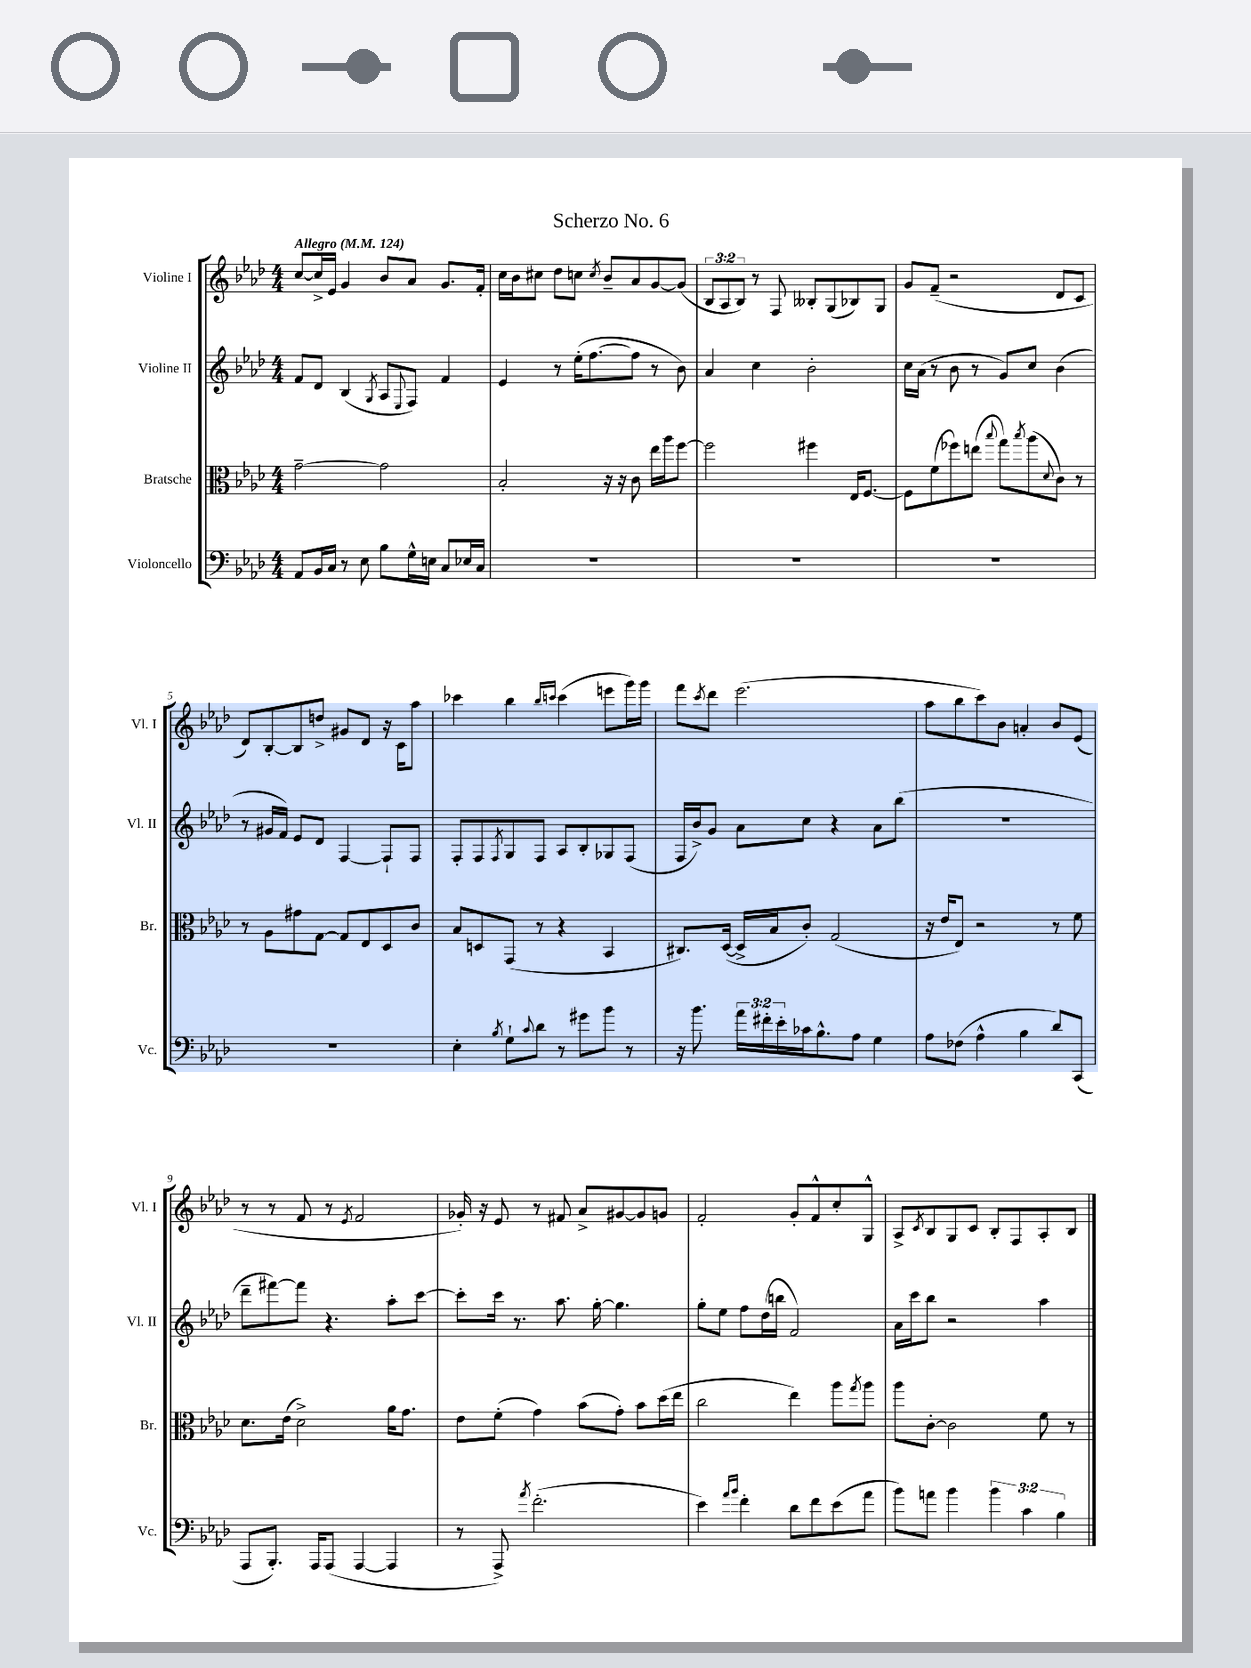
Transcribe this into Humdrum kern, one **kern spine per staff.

**kern	**kern	**kern	**kern
*part4	*part3	*part2	*part1
*staff4	*staff3	*staff2	*staff1
*I"Violoncello	*I"Bratsche	*I"Violine II	*I"Violine I
*I'Vc.	*I'Br.	*I'Vl. II	*I'Vl. I
*clefF4	*clefC3	*clefG2	*clefG2
*k[b-e-a-d-]	*k[b-e-a-d-]	*k[b-e-a-d-]	*k[b-e-a-d-]
*M4/4	*M4/4	*M4/4	*M4/4
*MM124	*MM124	*MM124	*MM124
=1	=1	=1	=1
!	!	!	!LO:TX:a:B:t=Allegro
8AA-/L	[2g~\	8f/L	[8cc/L
16BB-/L	.	8d-/J	16cc^/L]
16C/JJ	.	.	16e-/JJ
8r	.	(4B-/	4g/
8E-\	.	.	.
.	.	8qG/	.
8B-\L	2g\]	8A-/L	8b-/L
.	.	8qqE-/	.
16G^^\L	.	8F/J)	8a-/J
16En\JJ	.	.	.
8C/L	.	4f/	8.g/L
16E-X/L	.	.	.
16C/JJ	.	.	16f'/Jk
=2	=2	=2	=2
1r	2B-'/	4e-/	16cc\LL
.	.	.	16b-\J
.	.	.	8cc#X\J
.	.	8r	8dd-\L
.	.	(16ee-'\KL	8ccn\J
.	.	[8.ff\	.
.	.	.	8qcc/
.	16r	.	8b-~/L
.	16r	.	.
.	8c\	8ff\J]	8a-/
.	16ee-\LL	8r	[8g/
.	16aa-\J	.	.
.	[8ff\J	8b-\)	(8g/J]
=3	=3	=3	=3
1r	2ff\]	4a-/	12B-/L
.	.	.	12A-/
.	.	.	12B-/J)
.	.	4cc\	8r
.	.	.	8F/
.	4ff#X\	2b-'\	8B--X'/L
.	.	.	(8G/
.	16E-/KL	.	8B-X/)
.	[8.F/J	.	.
.	.	.	8G/J
=4	=4	=4	=4
1r	8F\L]	16cc\LL	8g/L
.	.	(16a-\JJ	.
.	(8f\	8r	(8f~/J
.	8ff-X\)	8b-\	2r
.	(8een\J	8r	.
.	8qqbb-/	.	.
.	8gg\L)	8g/L)	.
.	8qbb-/	.	.
.	(8aa-\	8cc/J	.
.	8qqd-/	.	.
.	8c\J)	(4b-\	8d-/L
.	8r	.	8c/J
!!LO:LB:g=z
=5	=5	=5	=5
1r	8r	8r	8d-/L)
.	8A-\L	16g#X/LL	[8B-'/
.	.	16f/JJ)	.
.	8g#X\	8e-/L	8B-/]
.	[8G\J	8d-/J	8ddn^/J
.	8G/L]	[4F/	8g#X/L
.	8E-/	.	8d-/J
.	8D-/	8F`/L]	16r
.	.	.	16c\KL
.	8c/J	8F/J	8aa-\J
=6	=6	=6	=6
4E-'\	8B-/L	8F'/L	4ccc-X\
.	8Dn/	8F/	.
8qB-/	.	8qF/	.
8G`\L	(8GG/J	8G/	4bb-\
8qqc/	.	.	.
8d-\J	8r	8F/J	.
.	.	.	16qqbb-/LL
.	.	.	16qqcccn/JJ
8r	4r	8A-/L	(4ccc\
8g#X\L	.	8B-'/	.
8b-\J	4BB-/	8G-X/	8eeen\L
8r	.	(8F/J	16ggg\L)
.	.	.	16ggg\JJ
=7	=7	=7	=7
16r	8.C#X/L)	16F/LL	8fff\L
8.b-\	.	16b-^/J)	.
.	.	.	8qccc/
.	.	8g/J	8ddd-\J
.	([16D-/Jk	.	.
24a-\LL	16D-^/LL]	8a-\L	(2.eee-\
24f#X'\	.	.	.
.	16B-/J	.	.
24e-'\	.	.	.
16c-X\J	8c'/J)	8cc\J	.
8.B-^^\	.	.	.
.	(2G/	4r	.
8A-\J	.	.	.
4G\	.	8a-\L	.
.	.	(8bb-\J	.
=8	=8	=8	=8
8A-\L	16r	1r	8aa-\L
.	16e-/KL	.	.
(8F-X\J	8E-/J)	.	8bb-\
4A-^^\	2r	.	8ccc\)
.	.	.	8b-\J
4B-\	.	.	4an'/
8d-/L)	8r	.	8b-/L
(8CC/J	8f\	.	(8e-/J
!!LO:LB:g=z
=9	=9	=9	=9
8AAA-/L	8.d-\L	8ddd-~\L	8r
8.BBB-'/J)	.	[8fff#X\)	8r
.	(16e-\Jk	.	.
.	2d-^\)	8fff#\J]	8f/
16AAA-/KL	.	.	.
(8AAA-/J	.	4.r	8r
.	.	.	8qe-/
[4AAA-/	.	.	2f/
4AAA-/]	16a-\KL	8aa-'\L	.
.	8.g\J	.	.
.	.	[8ccc\J	.
=10	=10	=10	=10
8r	8e-\L	8ccc'\L]	16g-X'/)
.	.	.	16r
8AAA-^/)	(8f'\J	16ccc\Jk	8e-/
.	.	8.r	.
8qa-/	.	.	.
(2.f'\	4g\)	.	8r
.	.	8.aa-\	8f#X/
.	(8b-\L	.	8a-^/L
.	.	[16gg'\	.
.	8g'\J)	4.gg\]	[8g#X/
.	8b-\L	.	8g#/]
.	(16dd-\L	.	8gn/J
.	16ee-\JJ	.	.
=11	=11	=11	=11
4e-\)	2cc\	8gg'\L	2f'/
.	.	8ee-\J	.
16qqa-/LL	.	.	.
16qqb-/JJ	.	.	.
4f'\	.	8ff\L	.
.	.	(16dd-\L	.
.	.	16bbn\JJ	.
8d-\L	4ee-\)	2f/)	8g'/L
8f\	.	.	8f^^/
(8e-\	8aa-\L	.	8cc'/
.	8qgg/	.	.
8a-\J	8aa-\J	.	8G^^/J
=12	=12	=12	=12
8b-\L)	8aa-\L	16a-\LL	8A-^/L
.	.	16ccc\J	.
.	.	.	8qc/
8an\J	[8c'\J	8bb-\J	8B-/
4b-\	2c\]	2r	8G/
.	.	.	8c/J
6b-\	.	.	8B-'/L
.	.	.	8F/
6c\	.	.	.
.	8f\	4aa-\	8A-'/
6B-\	.	.	.
.	8r	.	8B-/J
==	==	==	==
*-	*-	*-	*-
